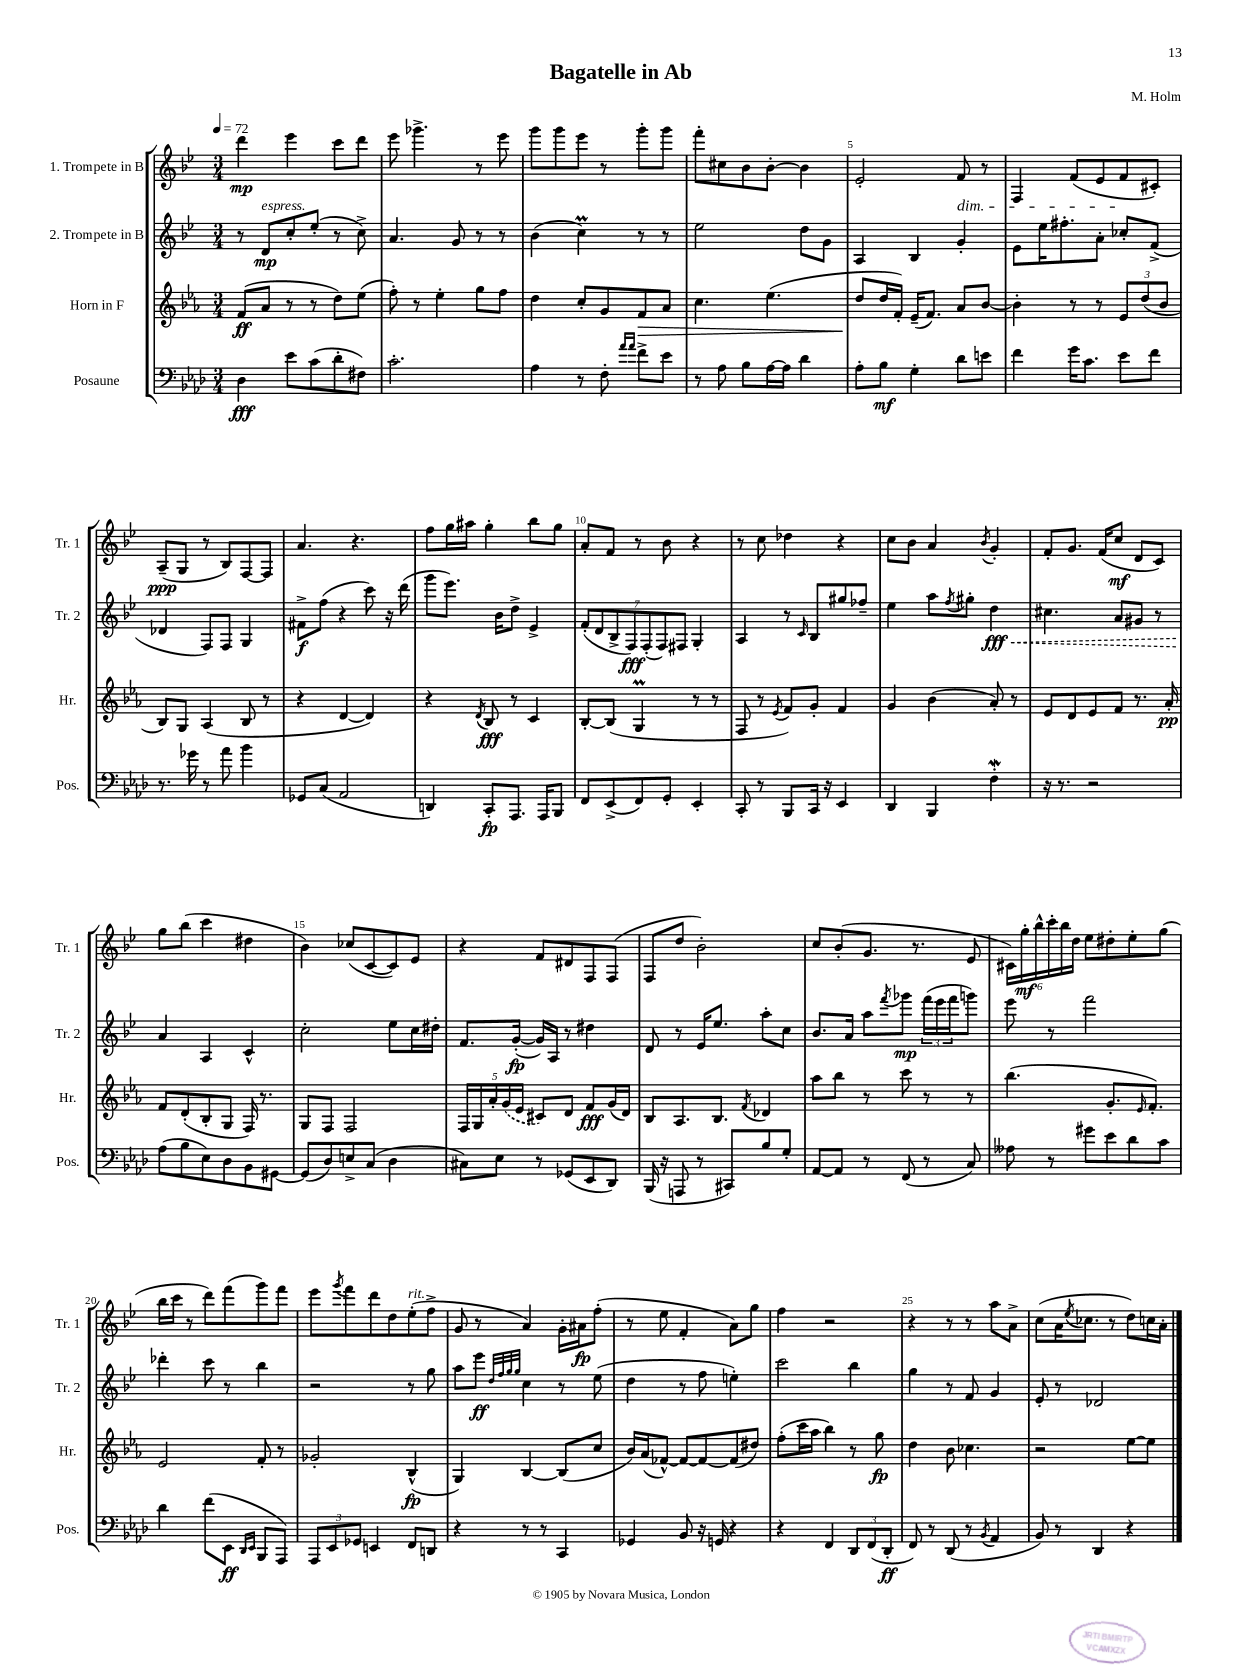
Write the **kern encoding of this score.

**kern	**dynam	**kern	**dynam	**kern	**dynam	**kern	**dynam
*part4	*part4	*part3	*part3	*part2	*part2	*part1	*part1
*staff4	*staff4	*staff3	*staff3	*staff2	*staff2	*staff1	*staff1
*I"Posaune	*	*I"Horn in F	*	*I"2. Trompete in B	*	*I"1. Trompete in B	*
*I'Pos.	*	*I'Hr.	*	*I'Tr. 2	*	*I'Tr. 1	*
*clefF4	*	*clefG2	*	*clefG2	*	*clefG2	*
*k[b-e-a-d-]	*	*k[b-e-a-]	*	*k[b-e-]	*	*k[b-e-]	*
*M3/4	*	*M3/4	*	*M3/4	*	*M3/4	*
*MM72	*	*MM72	*	*MM72	*	*MM72	*
=1	=1	=1	=1	=1	=1	=1	=1
4D-\	fff	(8f/L	ff	8r	.	4ddd\	mp
!	!	!	!	!LO:TX:a:i:t=espress.	!	!	!
.	.	8a-/J	.	8d/L	mp	.	.
8e-\L	.	8r	.	8cc'/	.	4eee-\	.
(8c\	.	8r	.	(8ee-'/J	.	.	.
8d-'\	.	8dd\L)	.	8r	.	8ccc\L	.
8F#X\J)	.	(8ee-\J	.	8cc^\)	.	8ddd\J	.
=2	=2	=2	=2	=2	=2	=2	=2
2.c'\	.	8ff'\)	.	4.a/	.	8eee-\	.
.	.	8r	.	.	.	4.ggg-X^\	.
.	.	4ee-'\	.	.	.	.	.
.	.	.	.	8g/	.	.	.
.	.	8gg\L	.	8r	.	8r	.
.	.	8ff\J	.	8r	.	8eee-\	.
=3	=3	=3	=3	=3	=3	=3	=3
4A-\	.	4dd\	.	(4b-\	.	8ggg\L	.
.	.	.	.	.	.	8ggg\	.
8r	.	8cc'/L	.	4ccM\)	.	8eee-\J	.
8F'\	.	8g/	.	.	.	8r	.
16qqa-/LL	.	.	.	.	.	.	.
16qqa-/JJ	.	.	.	.	.	.	.
!	!	!	!LO:HP:b	!	!	!	!
8f^\L	.	8f/	>	8r	.	8ggg'\L	.
8e-\J	.	8a-/J	.	8r	.	8ggg\J	.
=4	=4	=4	=4	=4	=4	=4	=4
8r	.	4.cc\	.	2ee-\	.	8fff'\L	.
8A-\	.	.	.	.	.	8cc#X\	.
8B-\L	.	.	.	.	.	8b-\	.
[16A-\L	.	(4.ee-\	.	.	.	[8b-'\J	.
16A-\JJ]	.	.	.	.	.	.	.
4d-\	.	.	.	8dd\L	.	4b-\]	.
.	.	.	.	8g\J	.	.	.
=5	=5	=5	=5	=5	=5	=5	=5
8A-'\L	.	8dd/L	.	4A/	.	2e-'/	.
8B-\J	mf	16dd/L	]	.	.	.	.
.	.	16f'/JJ)	.	.	.	.	.
4G'\	.	(16e-~/KL	.	4B-/	.	.	.
.	.	8.f/J)	.	.	.	.	.
!	!	!	!	!	!	!LO:TX:b:i:t=dim.	!
8d-\L	.	8a-/L	.	4g'/	.	8f/	.
8en\J	.	[8b-/J	.	.	.	8r	.
=6	=6	=6	=6	=6	=6	=6	=6
4f\	.	4b-'\]	.	8e-\L	.	4F/	.
.	.	.	.	16ee-\K	.	.	.
.	.	.	.	8.ff#X'\	.	.	.
16g\KL	.	8r	.	.	.	(8f/L	.
8.c\J	.	.	.	.	.	.	.
.	.	8r	.	8a'\J	.	8e-/	.
8e-\L	.	12e-/L	.	8cc-X'/L	.	8f/	.
.	.	(12dd/	.	.	.	.	.
8f\J	.	.	.	(8f^/J	.	8c#X'/J)	.
.	.	12b-/J	.	.	.	.	.
!!LO:LB:g=z
=7	=7	=7	=7	=7	=7	=7	=7
8.r	.	8B-/L)	.	4d-X/	.	(8A~/L	ppp
.	.	8G/J	.	.	.	8G/J	.
16g-X\	.	.	.	.	.	.	.
8r	.	(4A-/	.	8F/L)	.	8r	.
8a-\	.	.	.	8F/J	.	8B-/L)	.
4b-\	.	8B-/	.	4G/	.	[8F/	.
.	.	8r	.	.	.	8F/J]	.
=8	=8	=8	=8	=8	=8	=8	=8
8GG-X/L	.	4r	.	8f#X^\L	f	4.a/	.
(8C/J	.	.	.	(8ff\J	.	.	.
2AA-/	.	[4d/	.	4r	.	.	.
.	.	.	.	.	.	4.r	.
.	.	4d/])	.	8ccc\)	.	.	.
.	.	.	.	16r	.	.	.
.	.	.	.	(16ddd\	.	.	.
=9	=9	=9	=9	=9	=9	=9	=9
4DDn/)	.	4r	.	8ggg\L	.	8ff\L	.
.	.	.	.	8.eee-\J)	.	16gg\L	.
.	.	.	.	.	.	16aa#X\JJ	.
.	.	8qd/	.	.	.	.	.
8CC'/L	fp	8B-/	fff	.	.	4gg'\	.
.	.	.	.	16b-\KL	.	.	.
8.AAA-/J	.	8r	.	8dd^\J	.	.	.
.	.	4c/	.	4e-^/	.	8bb-\L	.
16AAA-/KL	.	.	.	.	.	.	.
8BBB-/J	.	.	.	.	.	8gg\J	.
=10	=10	=10	=10	=10	=10	=10	=10
8FF/L	.	[8B-'/L	.	(14f'/L	.	8a'/L	.
.	.	.	.	14d/	.	.	.
(8EE-^/	.	(8B-/J]	.	.	.	8f/J	.
.	.	.	.	14B-^/	.	.	.
.	.	.	.	14F/)	fff	.	.
8FF/)	.	4Gm/	.	.	.	8r	.
.	.	.	.	(14F'/	.	.	.
.	.	.	.	14F/)	.	.	.
8GG'/J	.	.	.	.	.	8b-\	.
.	.	.	.	14F#X/J	.	.	.
4EE-'/	.	8r	.	4G'/	.	4r	.
.	.	8r	.	.	.	.	.
=11	=11	=11	=11	=11	=11	=11	=11
8CC'/	.	8F/	.	4A/	.	8r	.
8r	.	8r	.	.	.	8cc\	.
.	.	8qe-/	.	.	.	.	.
8BBB-/L	.	8f/L)	.	8r	.	4dd-X\	.
.	.	.	.	16qqc/	.	.	.
16CC/Jk	.	8g'/J	.	8B-/L	.	.	.
16r	.	.	.	.	.	.	.
4EE-/	.	4f/	.	8gg#X/	.	4r	.
.	.	.	.	8ff-X~/J	.	.	.
=12	=12	=12	=12	=12	=12	=12	=12
4DD-/	.	4g/	.	4ee-\	.	8cc\L	.
.	.	.	.	.	.	8b-\J	.
4BBB-/	.	(4b-\	.	8aa\L	.	4a/	.
.	.	.	.	8qff/	.	.	.
.	.	.	.	8gg#X'\J	.	.	.
.	.	.	.	.	.	8qb-/	.
!	!	!	!	!	!LO:HP:b	!	!
4FW'\	.	8a-'/)	.	4dd\	< fff	4g'/	.
.	.	8r	.	.	.	.	.
=13	=13	=13	=13	=13	=13	=13	=13
16r	.	8e-/L	.	4.cc#X\	.	8f'/L	.
8.r	.	.	.	.	.	.	.
.	.	8d/	.	.	.	8.g/J	.
2r	.	8e-/	.	.	.	.	.
.	.	.	.	.	.	(16f/KL	.
.	.	8f/J	.	8a/L	.	8cc/J	mf
.	.	8.r	.	8g#X/J	.	8d/L	.
.	.	.	.	8r	.	8c/J)	.
.	.	16a-'/	pp	.	.	.	.
!!LO:LB:g=z
=14	=14	=14	=14	=14	=14	=14	=14
(8A-\L	.	8f/L	.	4a/	.	8gg\L	.
8B-\	.	(8d'/	.	.	.	(8bb-\J	.
8E-\)	.	8B-'/	.	4A/	[	4ccc\	.
8D-\	.	8G/J	.	.	.	.	.
8BB-\	.	16F/)	.	4c^^/	.	4dd#X\	.
.	.	8.r	.	.	.	.	.
[8GG#X\J	.	.	.	.	.	.	.
=15	=15	=15	=15	=15	=15	=15	=15
(8GG#/L]	.	8G/L	.	2cc'\	.	4b-\)	.
8D-/)	.	8F/J	.	.	.	.	.
8En^/	.	2F/	.	.	.	(8cc-X/L	.
(8C/J	.	.	.	.	.	[8c/	.
4D-\	.	.	.	8ee-\L	.	8c/])	.
.	.	.	.	16cc\L	.	8e-/J	.
.	.	.	.	16dd#X'\JJ	.	.	.
=16	=16	=16	=16	=16	=16	=16	=16
8C#X\L)	.	20F/LL	.	8.f/L	.	4r	.
.	.	20G/	.	.	.	.	.
.	.	20a-'/	.	.	.	.	.
8E-\J	.	.	.	.	.	.	.
.	.	(20g/	.	.	.	.	.
.	.	.	.	([16g'/Jk	fp	.	.
.	.	20e-/JJ	.	.	.	.	.
8r	.	8c#X/L)	.	16g/LL])	.	8f/L	.
.	.	.	.	16A/JJ	.	.	.
(8GG-X/L	.	8d/J	.	8r	.	8d#X/	.
8EE-/	.	8f/L	fff	4dd#X\	.	8F/	.
8DD-/J)	.	(16g/L	.	.	.	(8F/J	.
.	.	16d/JJ)	.	.	.	.	.
=17	=17	=17	=17	=17	=17	=17	=17
(16BBB-/	.	8B-/L	.	8d/	.	8F/L	.
16r	.	.	.	.	.	.	.
8AAAn/	.	8.A-/	.	8r	.	8dd/J	.
8r	.	.	.	16e-/KL	.	2b-'\)	.
.	.	8.B-/J	.	8.ee-/J	.	.	.
8CC#X/L)	.	.	.	.	.	.	.
.	.	8qf/	.	.	.	.	.
8B-/	.	4d-X/	.	8aa'\L	.	.	.
8G'/J	.	.	.	8cc\J	.	.	.
=18	=18	=18	=18	=18	=18	=18	=18
[8AA-/L	.	8aa-\L	.	8.b-/L	.	8cc/L	.
8AA-/J]	.	8bb-\J	.	.	.	(8b-'/	.
.	.	.	.	16a/Jk	.	.	.
8r	.	8r	.	8aa\L	.	8.g/J	.
.	.	.	.	8qfff/	.	.	.
(8FF/	.	8ccc\	.	8ggg-X\J	mp	.	.
.	.	.	.	.	.	8.r	.
8r	.	8r	.	(24fff\LL	.	.	.
.	.	.	.	24eee-\	.	.	.
.	.	.	.	24fff\J	.	.	.
8C/)	.	8r	.	8gggn\J)	.	8e-/	.
=19	=19	=19	=19	=19	=19	=19	=19
8A--X\	.	(4.bb-\	.	8eee-\	.	24c#X\LL)	.
.	.	.	.	.	.	24gg'\	mf
.	.	.	.	.	.	24bb-^^\	.
8r	.	.	.	8r	.	24ccc'\	.
.	.	.	.	.	.	24bb-\	.
.	.	.	.	.	.	24dd\JJ	.
8g#X\L	.	.	.	2fff\	.	8ee-\L	.
8e-\	.	8.g'/L	.	.	.	8dd#X'\	.
8d-\	.	.	.	.	.	8ee-'\	.
.	.	16qqe-/	.	.	.	.	.
.	.	8.f'/J)	.	.	.	.	.
8c\J	.	.	.	.	.	(8gg\J	.
!!LO:LB:g=z
=20	=20	=20	=20	=20	=20	=20	=20
4d-\	.	2e-/	.	4ddd-X'\	.	16bb-\LL	.
.	.	.	.	.	.	16ccc\JJ	.
.	.	.	.	.	.	8r	.
(8f\L	.	.	.	8ccc\	.	8ddd\L)	.
8EE-\J	ff	.	.	8r	.	(8fff\	.
16qqDD-/LL	.	.	.	.	.	.	.
16qqEE-/JJ	.	.	.	.	.	.	.
8BBB-/L	.	8f'/	.	4bb-\	.	8ggg\)	.
8AAA-/J)	.	8r	.	.	.	8fff\J	.
=21	=21	=21	=21	=21	=21	=21	=21
12AAA-/L	.	2g-X'/	.	2r	.	8eee-\L	.
12EE-/	.	.	.	.	.	.	.
.	.	.	.	.	.	8qggg/	.
.	.	.	.	.	.	8fff\	.
12GG-X/J	.	.	.	.	.	.	.
4EEn/	.	.	.	.	.	8ddd\	.
.	.	.	.	.	.	8dd\	.
!	!	!	!	!	!	!LO:TX:a:i:t=rit.	!
8FF/L	.	(4B-^^/	fp	8r	.	(8ee-'\	.
8DDn/J	.	.	.	8gg\	.	8ff^\J	.
=22	=22	=22	=22	=22	=22	=22	=22
4r	.	4G/)	.	8aa\L	.	8g/	.
.	.	.	.	8eee-\J	ff	8r	.
.	.	.	.	32qqdd/LLL	.	.	.
.	.	.	.	32qqff/	.	.	.
.	.	.	.	32qqgg/	.	.	.
.	.	.	.	32qqgg/JJJ	.	.	.
8r	.	[4B-/	.	4cc\	.	4a/)	.
8r	.	.	.	.	.	.	.
4CC/	.	(8B-/L]	.	8r	.	16g'\LL	.
.	.	.	.	.	.	16a#X\J	fp
.	.	8cc/J	.	(8ee-\	.	(8ff'\J	.
=23	=23	=23	=23	=23	=23	=23	=23
4GG-X/	.	16b-/LL)	.	4dd\	.	8r	.
.	.	(16a-/J	.	.	.	.	.
.	.	[8f-X^^/J)	.	.	.	8ee-\	.
8BB-/	.	8f-/L_	.	8r	.	4f'/	.
16r	.	8f-/_	.	8ff\	.	.	.
16GGn/	.	.	.	.	.	.	.
4r	.	(8f-/]	.	4een'\)	.	8a\L)	.
.	.	8dd#X/J)	.	.	.	8gg\J	.
=24	=24	=24	=24	=24	=24	=24	=24
4r	.	(8ff'\L	.	2ccc\	.	4ff\	.
.	.	16ccc\L	.	.	.	.	.
.	.	16aa-\JJ	.	.	.	.	.
4FF/	.	4bb-\)	.	.	.	2r	.
12DD-/L	.	8r	.	4bb-\	.	.	.
(12FF/	.	.	.	.	.	.	.
.	.	8gg\	fp	.	.	.	.
12DD-'/J	ff	.	.	.	.	.	.
=25	=25	=25	=25	=25	=25	=25	=25
8FF/)	.	4dd\	.	4gg\	.	4r	.
8r	.	.	.	.	.	.	.
(8DD-/	.	8b-\	.	8r	.	8r	.
8r	.	4.cc-X\	.	8f/	.	8r	.
8qBB-/	.	.	.	.	.	.	.
4AA-/	.	.	.	4g/	.	8aa\L	.
.	.	.	.	.	.	8a^\J	.
=26	=26	=26	=26	=26	=26	=26	=26
8BB-/)	.	2r	.	8e-'/	.	(8cc\L	.
8r	.	.	.	8r	.	16a\K	.
.	.	.	.	.	.	8qee-/	.
.	.	.	.	.	.	8.cc-X\J	.
4DD-/	.	.	.	2d-X/	.	.	.
.	.	.	.	.	.	8r	.
4r	.	[8ee-\L	.	.	.	8dd\L)	.
.	.	8ee-\J]	.	.	.	16ccn\L	.
.	.	.	.	.	.	16a'\JJ	.
==	==	==	==	==	==	==	==
*-	*-	*-	*-	*-	*-	*-	*-
